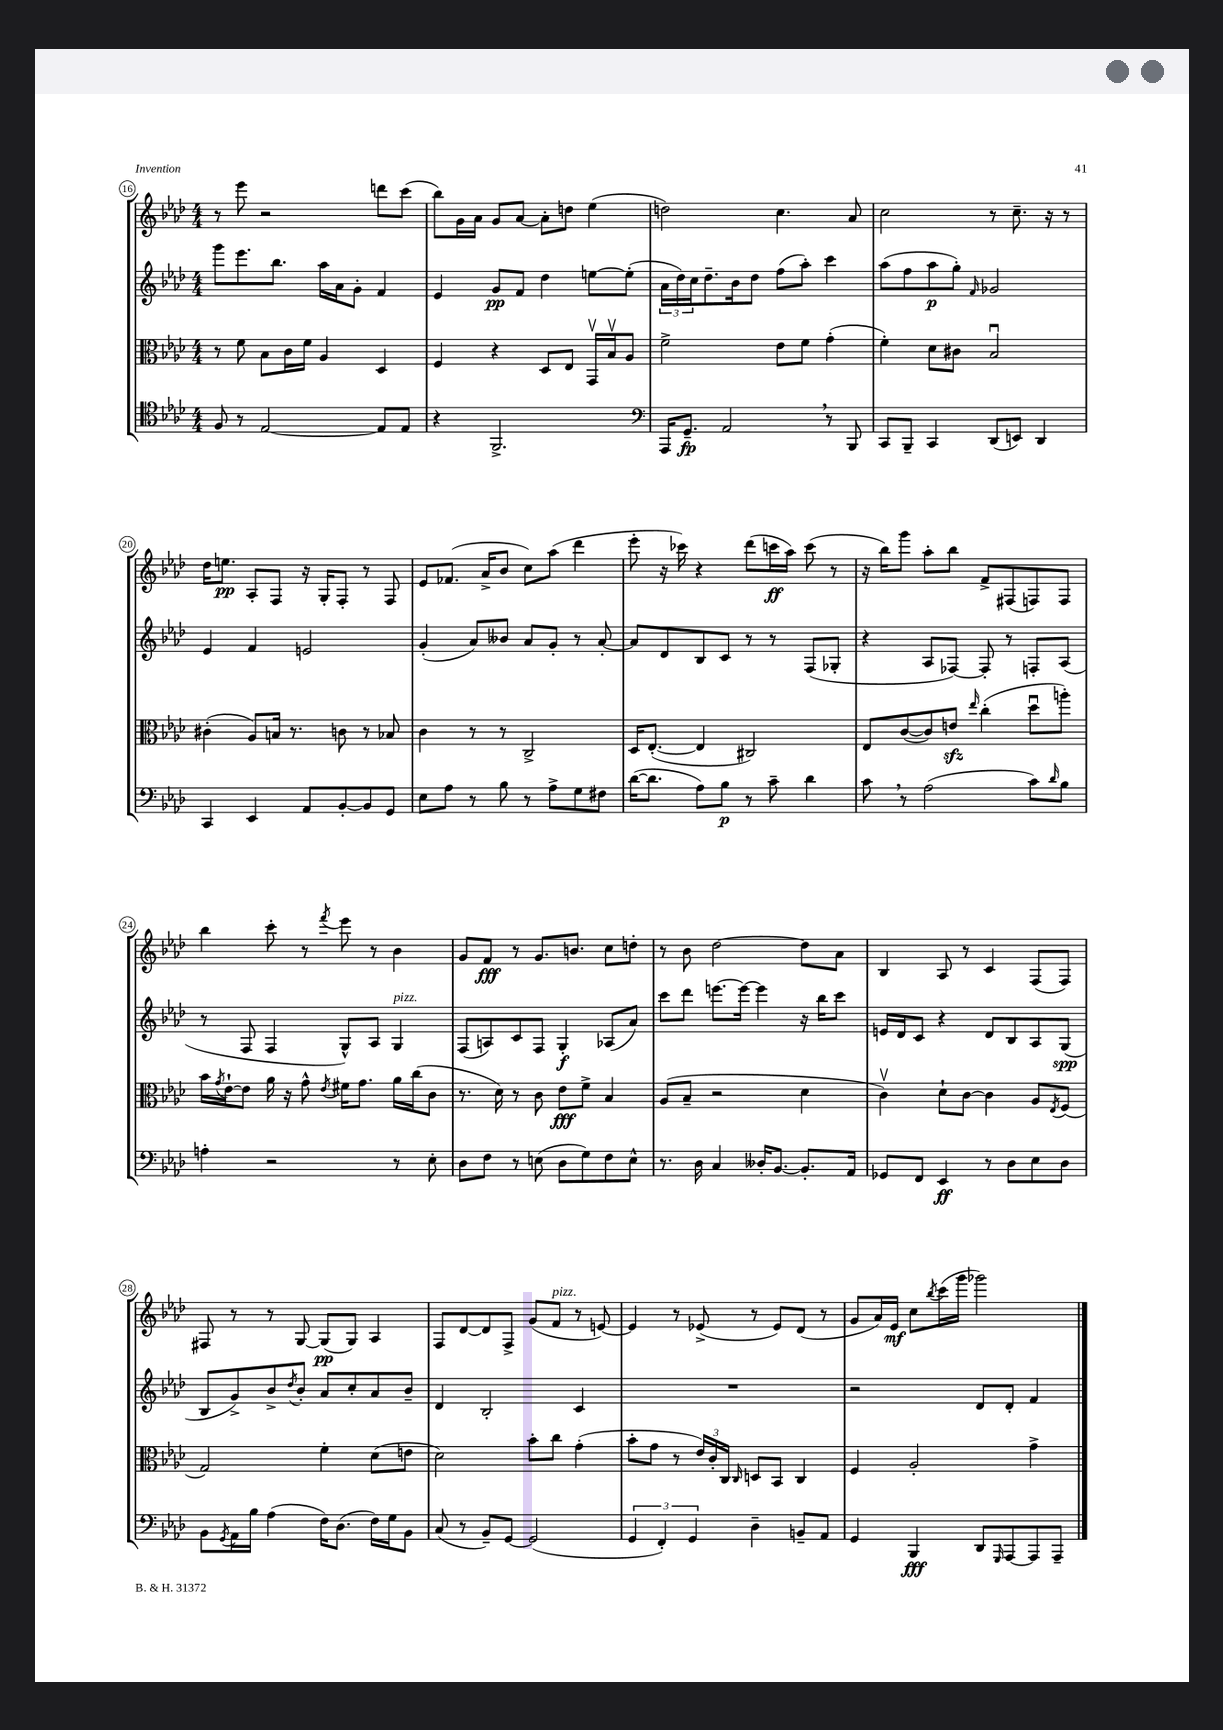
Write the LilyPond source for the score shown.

<<
\new StaffGroup <<
\new Staff = "s0" {
    \clef treble \key aes \major \numericTimeSignature \time 4/4
    r8 ees'''8 r2 d'''8 c'''8( |
    bes''8) g'16 aes'16 g'8 aes'8~ aes'8-. d''8 ees''4( |
    d''2) c''4. aes'8 |
    c''2 r8 c''8.-- r16 r8 |
    des''16 e''8.\pp aes8-. f8 r16 g16-. f8-. r8 f8 |
    ees'8 fes'8.( aes'16-> bes'8 c''8) aes''8( des'''4 |
    ees'''8-. r16 ces'''16) r4 des'''8( c'''16\ff aes''16) c'''8( r8 |
    r16 bes''16) g'''8 aes''8-. bes''8 f'8-> fis8( f8) f8 |
    bes''4 c'''8-. r8 \acciaccatura { f'''8 } ees'''8 r8 bes'4 |
    g'8 f'8\fff r8 g'8. b'8. c''8 d''8-. |
    r8 bes'8 des''2~ des''8 aes'8 |
    bes4 aes8 r8 c'4 f8( f8) |
    fis8 r8 r8 g8~ g8\pp( g8) aes4 |
    f8 des'8~ des'8 f8-> g'8( f'8^\markup { \italic "pizz." } r8 e'8~) |
    e'4 r8 ees'8->( r8 ees'8) des'8( r8 |
    g'8 aes'16) ees'16\mf c''8 \acciaccatura { bes''8 } c'''16( g'''16 ges'''2) \bar "|." |
}
\new Staff = "s1" {
    \clef treble \key aes \major \numericTimeSignature \time 4/4
    g'''8 ees'''8. bes''8. aes''16 aes'16 g'8-. f'4 |
    ees'4 g'8\pp f'8 des''4 e''8~ e''8-.( |
    \tuplet 3/2 { aes'16 des''16) c''16 } des''8.-- bes'16 des''8 f''8( aes''8-.) c'''4 |
    aes''8( f''8 aes''8\p g''8-.) \grace { f'16 } ges'2 |
    ees'4 f'4 e'2 |
    g'4-.( aes'8) beses'8 aes'8 g'8-. r8 aes'8~-. |
    aes'8 des'8 bes8 c'8 r8 r8 f8( ges8-. |
    r4 aes8 fes8~) fes8-. r8 f8-. aes8( |
    r8 f8 f4 g8-^) aes8 g4^\markup { \italic "pizz." } |
    f8( a8) c'8 f8 g4-.\f aes8( aes'8) |
    c'''8 des'''8 e'''8.~ e'''16~ e'''4 r16 bes''16 c'''8 |
    e'16 des'16 c'8 r4 des'8 bes8 aes8 g8\spp( |
    bes8 g'8->) bes'8-> \acciaccatura { des''8 } bes'8-. aes'8 c''8-. aes'8 bes'8-- |
    des'4 bes2-. c'4 |
    R1 |
    r2 des'8 des'8-. f'4 \bar "|." |
}
\new Staff = "s2" {
    \clef alto \key aes \major \numericTimeSignature \time 4/4
    r8 f'8 bes8 c'16 f'16 aes4 des4 |
    f4 r4 des8 ees8 g,16\upbow bes16\upbow aes8 |
    f'2-> ees'8 f'8 g'4-.( |
    f'4-.) des'8 cis'8 bes2\downbow |
    cis'4-.( aes8) b16 r8. c'8 r8 bes8 |
    c'4 r8 r8 c2-> |
    des16 ees8.~-.( ees4 cis2) |
    ees8 c'8~( c'8) e'8\sfz \grace { ees''16 } c''4-.( des''8\downbow a''8-.) |
    bes'16 \acciaccatura { g'8 } ees'16~-! ees'8 aes'16 r16 g'8-^ \acciaccatura { ees'8 } fis'16 g'8. aes'16 c''16( c'8 |
    r8. des'16) r8 c'8 ees'8\fff f'8-> bes4 |
    aes8( bes8-- r2 des'4 |
    c'4\upbow) des'8-! c'8~ c'4 aes8 \acciaccatura { ees8 } f8( |
    g2) f'4-. des'8( e'8 |
    des'2) bes'8-. c''8 g'4-.( |
    bes'8-. g'8 r8 \tuplet 3/2 { ees'16) c'16-. c16 } \grace { c16 } d8 bes,8 c4 |
    f4 aes2-. g'4-> \bar "|." |
}
\new Staff = "s3" {
    \clef tenor \key aes \major \numericTimeSignature \time 4/4
    f8 r8 ees2~ ees8 ees8 |
    r4 f,2.-> |
    \clef bass aes,,16 g,8.--\fp aes,2 \breathe r8 bes,,8 |
    c,8 bes,,8-- c,4 des,8( e,8) des,4 |
    c,4 ees,4 aes,8 bes,8~-. bes,8 g,8 |
    ees8 aes8 r8 bes8 r8 aes8-> g8 fis8 |
    des'16~( des'8. aes8) bes8\p r8 c'8-- des'4 |
    c'8 \breathe r8 aes2( c'8) \grace { des'16 } bes8 |
    a4-. r2 r8 ees8-. |
    des8 f8 r8 e8( des8 g8) f8 e8-^ |
    r8. des16 c4 deses16-. bes,8.~ bes,8.-. aes,16 |
    ges,8 f,8 ees,4\ff r8 des8 ees8 des8 |
    bes,8 \acciaccatura { g,8 } aes,16 bes16 aes4( f16) des8.( f16) g16 bes,8 |
    c8( r8 bes,8--) g,8~ g,2( |
    \tuplet 3/2 { g,4 f,4-.) g,4 } des4-- b,8-- aes,8 |
    g,4 bes,,4\fff des,8 \grace { g,,16 } aes,,8~ aes,,8 aes,,8-- \bar "|." |
}
>>
>>
\layout { \context { \Score currentBarNumber = #16 \override BarNumber.stencil = #(make-stencil-circler 0.1 0.3 ly:text-interface::print) } }
